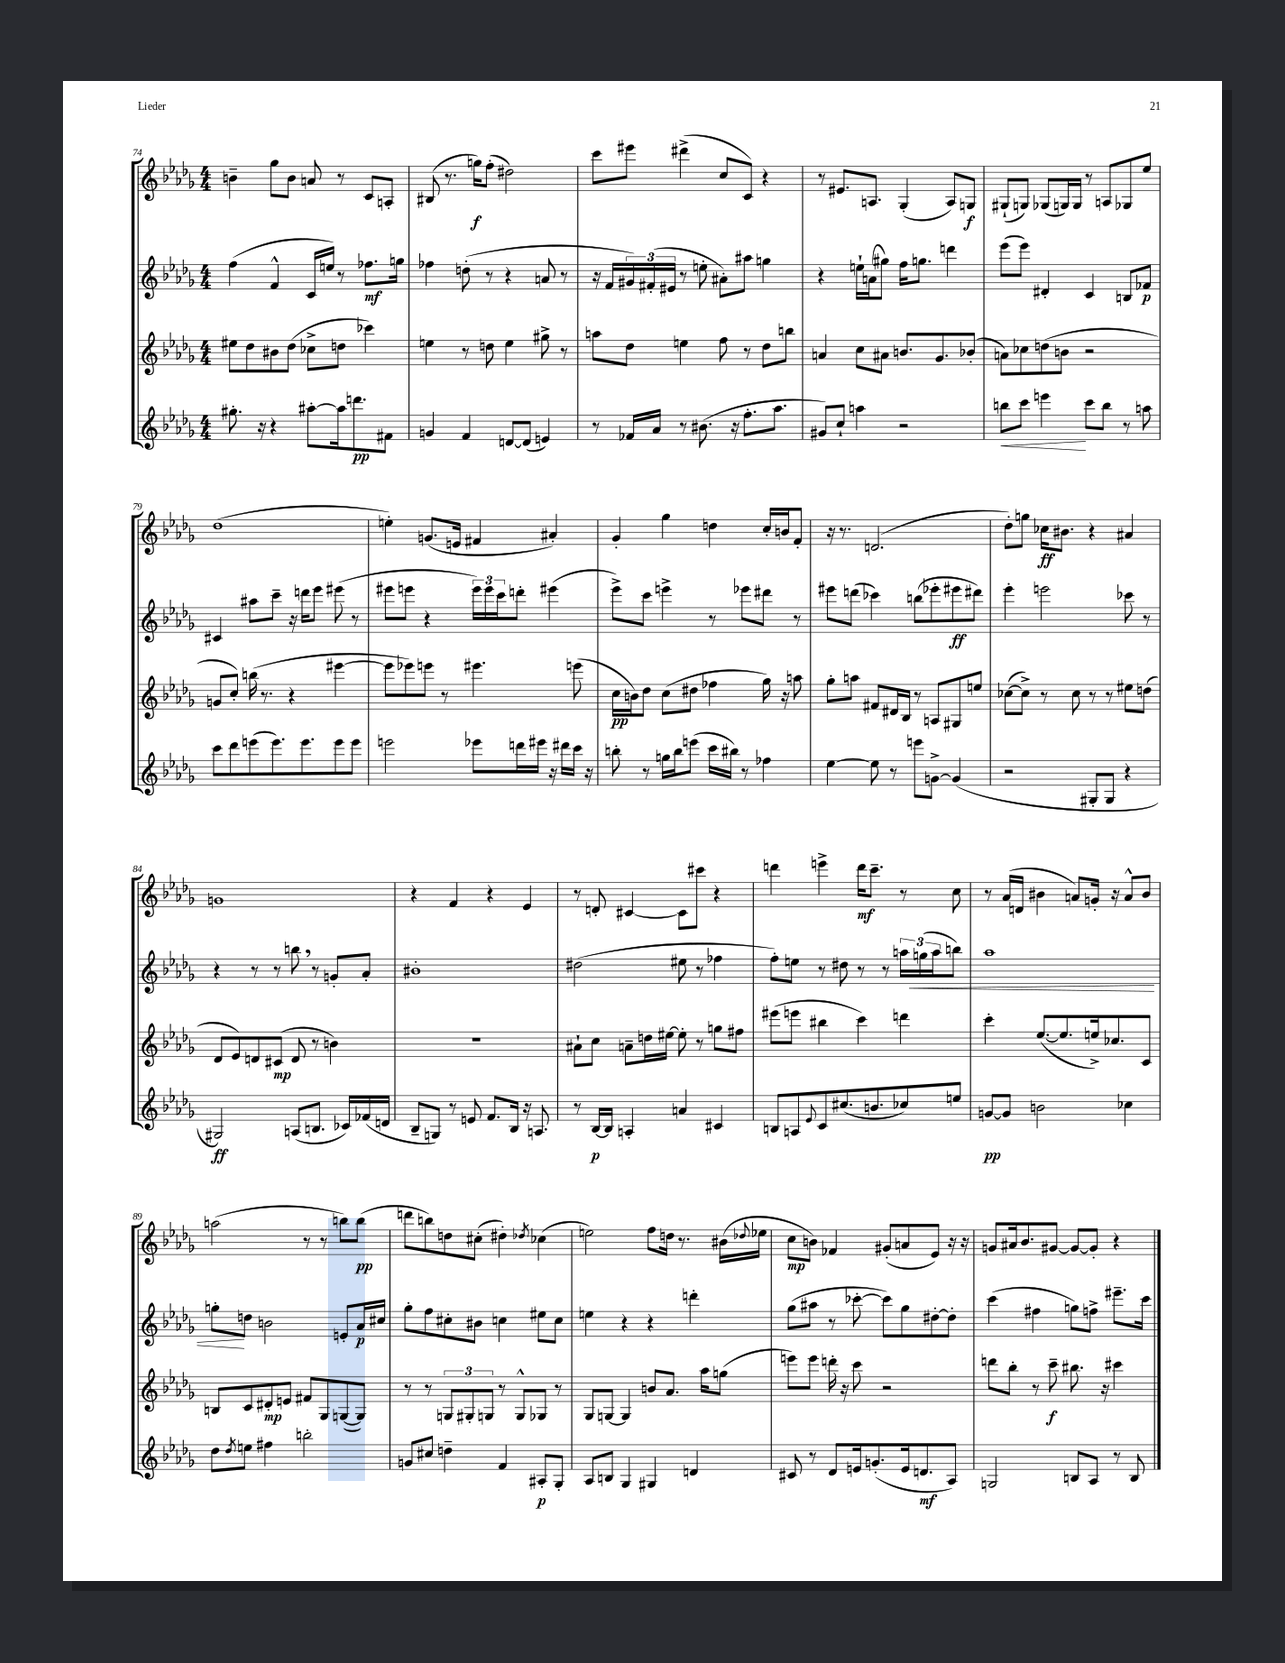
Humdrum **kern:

**kern	**dynam	**kern	**dynam	**kern	**dynam	**kern	**dynam
*part4	*part4	*part3	*part3	*part2	*part2	*part1	*part1
*staff4	*staff4	*staff3	*staff3	*staff2	*staff2	*staff1	*staff1
*clefG2	*	*clefG2	*	*clefG2	*	*clefG2	*
*k[b-e-a-d-g-]	*	*k[b-e-a-d-g-]	*	*k[b-e-a-d-g-]	*	*k[b-e-a-d-g-]	*
*M4/4	*	*M4/4	*	*M4/4	*	*M4/4	*
=74	=74	=74	=74	=74	=74	=74	=74
8.gg#X'\	.	8ee#X\L	.	(4ff\	.	4bn~\	.
.	.	8dd-\	.	.	.	.	.
16r	.	.	.	.	.	.	.
4r	.	8b#X\	.	4f^^/	.	8gg-\L	.
.	.	(8dd-\J	.	.	.	8b\J	.
[8aa#X'\L	.	8cc-X^\L	.	16c/LL	.	8an/	.
.	.	.	.	16een/JJ)	.	.	.
16aa#\k]	.	8ddn\J	.	8r	.	8r	.
8.dddn\	pp	.	.	.	.	.	.
.	.	4ccc-X\)	.	8.ff-X\L	mf	8c/L	.
8f#X\J	.	.	.	.	.	8An'/J	.
.	.	.	.	16ggn\Jk	.	.	.
=75	=75	=75	=75	=75	=75	=75	=75
4gn/	.	4een\	.	4ff-X\	.	(8B#X/	.
.	.	.	.	.	.	8.r	.
4f/	.	8r	.	(8ddn'\	.	.	.
.	.	.	.	.	.	16ggn\KL)	f
.	.	8ddn\	.	8r	.	(8ff'\J	.
[8dn/L	.	4ee\	.	4r	.	2dd#X\)	.
(8d/J]	.	.	.	.	.	.	.
4en/)	.	8gg#X^\	.	8an/	.	.	.
.	.	8r	.	8r	.	.	.
=76	=76	=76	=76	=76	=76	=76	=76
8r	.	8aan\L	.	16r	.	8ccc\L	.
.	.	.	.	16f/LL	.	.	.
16f-X/LL	.	8dd-\J	.	24g#X/)	.	8eee#X\J	.
.	.	.	.	(24f#X'/	.	.	.
16a-/JJ	.	.	.	.	.	.	.
.	.	.	.	24e#X/JJ	.	.	.
8r	.	4een\	.	8r	.	(4ddd#X^\	.
(8.b#X\	.	.	.	8een'\	.	.	.
.	.	8ff\	.	8a#X'\L)	.	8cc/L	.
16r	.	.	.	.	.	.	.
8.ff'\L	.	8r	.	8aa#X\J	.	8c/J)	.
.	.	8dd-\L	.	4ggn\	.	4r	.
8.aa-\J	.	.	.	.	.	.	.
.	.	8bbn\J	.	.	.	.	.
=77	=77	=77	=77	=77	=77	=77	=77
8g#X/L)	.	4an/	.	4r	.	8r	.
8cc`/J	.	.	.	.	.	8.e#X/L	.
4aan\	.	8cc\L	.	16een`\LL	.	.	.
.	.	.	.	(16an\J	.	8.An/J	.
.	.	8a#X\J	.	8gg#X\J)	.	.	.
2r	.	8.bn/L	.	16ff\KL	.	(4G-'/	.
.	.	.	.	8.ggn\J	.	.	.
.	.	8.g-/	.	.	.	.	.
.	.	.	.	4dddn\	.	8A/L)	.
.	.	(8b-X'/J	.	.	.	8Gn/J	f
=78	=78	=78	=78	=78	=78	=78	=78
!	!LO:HP:b	!	!	!	!	!	!
8bbn\L	<	8an\L)	.	(8eee-\L	.	(8G#X`/L	.
8ccc\J	.	8cc-X\	.	8eee-\J)	.	8Gn/J)	.
4eeen\	.	(8ddn\	.	4d#X'/	.	(8G-X/L	.
.	.	8bn\J	.	.	.	16Gn/L)	.
.	.	.	.	.	.	16G/JJ	.
8ccc\L	[	2r	.	4c/	.	8r	.
8bb\J	.	.	.	.	.	8An/L	.
8r	.	.	.	8Bn/L	.	8G-X/	.
8aan\	.	.	.	8f-X/J	p	8ee-/J	.
!!LO:LB:g=z
=79	=79	=79	=79	=79	=79	=79	=79
8ccc\L	.	8gn/L	.	4c#X/	.	(1dd-	.
8ddd-\	.	8cc'/J)	.	.	.	.	.
(8eeen\	.	(16bbn\	.	8aa#X\L	.	.	.
.	.	8.r	.	.	.	.	.
8.eee\)	.	.	.	8ccc~\J	.	.	.
.	.	4r	.	16r	.	.	.
8.eee\	.	.	.	16dddn\KL	.	.	.
.	.	.	.	8eee-\J	.	.	.
8eee\	.	[4eee#X\	.	(8eee#X\	.	.	.
8eee\J	.	.	.	8r	.	.	.
=80	=80	=80	=80	=80	=80	=80	=80
2eeen\	.	8eee#\L]	.	8eee#X\L	.	4een'\)	.
.	.	8eee-X\)	.	8eeen\J	.	.	.
.	.	8eeen\J	.	4r	.	(8.gn/L	.
.	.	8r	.	.	.	.	.
.	.	.	.	.	.	16en/Jk	.
8eee-X\L	.	4.eee#X\	.	24eee\LL)	.	4f#X/	.
.	.	.	.	24eee\	.	.	.
.	.	.	.	24ccc\J	.	.	.
16dddn\L	.	.	.	8dddn'\J	.	.	.
16eee#X\JJ	.	.	.	.	.	.	.
16r	.	.	.	(4eee#X\	.	4a#X'/)	.
16ddd#X\LL	.	.	.	.	.	.	.
16ccc\JJ	.	(8eeen\	.	.	.	.	.
16r	.	.	.	.	.	.	.
=81	=81	=81	=81	=81	=81	=81	=81
8bbn'\	.	16cc\LL	pp	8eee-^\L)	.	4g-'/	.
.	.	16bn\J)	.	.	.	.	.
8r	.	8dd-\J	.	8ccc\J	.	.	.
16ggn\LL	.	(8cc\L	.	4eeen^\	.	4gg-\	.
16bb\J	.	.	.	.	.	.	.
(8eeen\J	.	8dd#X\J	.	.	.	.	.
16ccc\LL	.	4ff-X\	.	8r	.	4ddn\	.
16bb#X\JJ)	.	.	.	.	.	.	.
8r	.	.	.	8eee-X\L	.	.	.
4ff-X\	.	16gg-\)	.	8ddd#X\J	.	16cc'/LL	.
.	.	16r	.	.	.	16bn/J	.
.	.	8aan\	.	8r	.	8f'/J	.
=82	=82	=82	=82	=82	=82	=82	=82
[4ee-\	.	8gg-'\L	.	8eee#X\L	.	16r	.
.	.	.	.	.	.	8.r	.
.	.	8aan\J	.	(8dddn\J	.	.	.
8ee-\]	.	8f#X/L	.	4ccc-X\)	.	(2.dn/	.
8r	.	16d#X/L	.	.	.	.	.
.	.	16B-/JJ	.	.	.	.	.
8eeen\L	.	8r	.	(8bbn\L	.	.	.
[8gn^\J	.	8An/L	.	8eee-X'\	.	.	.
(4g/]	.	8G#X/	.	8eee#X\	ff	.	.
.	.	8een/J	.	8ddd#X\J)	.	.	.
=83	=83	=83	=83	=83	=83	=83	=83
2r	.	([8cc-X\L	.	4eee-'\	.	8dd-'\L)	.
.	.	8cc-^\J])	.	.	.	8ggn\J	.
.	.	8r	.	2eeen\	.	16cc-X\KL	ff
.	.	.	.	.	.	8.b#X\J	.
.	.	8cc-\	.	.	.	.	.
8G#X'/L	.	8r	.	.	.	4r	.
8G#/J	.	8r	.	.	.	.	.
4r	.	8ee#X\L	.	8ccc-X\	.	4a#X/	.
.	.	(8ddn\J	.	8r	.	.	.
!!LO:LB:g=z
=84	=84	=84	=84	=84	=84	=84	=84
2G#X/)	ff	8d-/L	.	4r	.	1gn	.
.	.	8e-/)	.	.	.	.	.
.	.	8dn/	.	8r	.	.	.
.	.	(8c#X/J	mp	8r	.	.	.
(8An/L	.	8d/	.	8bbn,\	.	.	.
8.Bn/J	.	8r	.	8r	.	.	.
.	.	4bn\)	.	8gn'/L	.	.	.
16c-X/LL)	.	.	.	.	.	.	.
(16f-X/	.	.	.	8a-'/J	.	.	.
16dn/JJ	.	.	.	.	.	.	.
=85	=85	=85	=85	=85	=85	=85	=85
8B-~/L	.	1r	.	1b#X'	.	4r	.
8Gn/J)	.	.	.	.	.	.	.
8r	.	.	.	.	.	4f/	.
8en/	.	.	.	.	.	.	.
8.f/L	.	.	.	.	.	4r	.
16B-/Jk	.	.	.	.	.	.	.
16r	.	.	.	.	.	4e-/	.
8.An/	.	.	.	.	.	.	.
=86	=86	=86	=86	=86	=86	=86	=86
8r	.	8a#X`\L	.	(2dd#X\	.	8r	.
[16B-/LL	p	8cc\J	.	.	.	8dn'/	.
16B-/JJ]	.	.	.	.	.	.	.
4An'/	.	8an~\L	.	.	.	[4c#X/	.
.	.	16ddn\L	.	.	.	.	.
.	.	[16ee#X\JJ	.	.	.	.	.
4an/	.	8ee#'\]	.	8ee#X\	.	8c#\L]	.
.	.	8r	.	8r	.	8ccc#X\J	.
4c#X/	.	8ggn\L	.	4ff-X\	.	4r	.
.	.	8ff#X\J	.	.	.	.	.
=87	=87	=87	=87	=87	=87	=87	=87
8Bn/L	.	(8eee#X\L	.	8ff'\L)	.	4dddn\	.
8An/	.	8eeen\J	.	8een\J	.	.	.
8qqe-/	.	.	.	.	.	.	.
8c/	.	4bb#X\	.	8r	.	4eeen^\	.
(8.cc#X/	.	.	.	8dd#X\	.	.	.
.	.	4ccc\)	.	8r	.	16ddd\KL	mf
8.bn/	.	.	.	.	.	8.ccc~\J	.
.	.	.	.	8r	.	.	.
8cc-X/)	.	4dddn\	.	24aan\LL	.	8r	.
!	!	!	!	!	!LO:HP:b	!	!
.	.	.	.	(24ggn\	<	.	.
.	.	.	.	24aa\J	.	.	.
8een/J	.	.	.	8bbn\J)	.	8cc\	.
=88	=88	=88	=88	=88	=88	=88	=88
[8gn/L	pp	4ccc'\	.	1aa-	.	8r	.
8g/J]	.	.	.	.	.	(16a-/LL	.
.	.	.	.	.	.	16dn/JJ	.
2bn\	.	([8.ee-/L	.	.	.	4b#X\	.
.	.	8.ee-/]	.	.	.	.	.
.	.	.	.	.	.	8an/L)	.
.	.	16een^/k)	.	.	.	16gn'/Jk	.
.	.	8.cc-X/	.	.	.	16r	.
4cc-X\	.	.	.	.	.	8a^^/L	.
.	.	8c/J	.	.	.	8b#/J	.
!!LO:LB:g=z
=89	=89	=89	=89	=89	=89	=89	=89
8dd-\L	.	8Bn/L	.	8ggn'\L	.	(2aan\	.
8qdd-/	.	.	.	.	.	.	.
8een\J	.	8c/	.	8ddn\J	[	.	.
4ff#X\	.	8d#X'/	mp	2bn\	.	.	.
.	.	8en/J	.	.	.	.	.
2bbn'\	.	8f#X/L	.	.	.	8r	.
.	.	8G-/	.	.	.	8r	.
.	.	([8Gn/	.	8en'/L	.	8bbn\L)	.
.	.	8G/J])	.	16a-/L	p	(8bb\J	pp
.	.	.	.	16cc#X/JJ	.	.	.
=90	=90	=90	=90	=90	=90	=90	=90
8gn/L	.	8r	.	8gg-'\L	.	8dddn\L	.
8cc#X/J	.	8r	.	8ff\	.	8bbn\)	.
4ddn~\	.	12Gn/L	.	8cc#X'\	.	8ddn\	.
.	.	12G#X'/	.	.	.	.	.
.	.	.	.	8b#X\J	.	(8cc#X'\J	.
.	.	12Gn/J	.	.	.	.	.
4f/	.	8r	.	4ccn\	.	4dd#X'\)	.
.	.	8G^^/L	.	.	.	.	.
.	.	.	.	.	.	8qdd-X/	.
8A#X'/L	p	8G-X/J	.	8ee#X\L	.	(4cc-X\	.
8G-'/J	.	8r	.	8cc\J	.	.	.
=91	=91	=91	=91	=91	=91	=91	=91
8A-/L	.	8G-/L	.	4een\	.	2een\)	.
8Bn/J	.	[8Gn/J	.	.	.	.	.
4G-/	.	4G/]	.	4r	.	.	.
4G#X/	.	8bn/L	.	4r	.	8ff\L	.
.	.	8.a-/J	.	.	.	16ddn\Jk	.
.	.	.	.	.	.	8.r	.
4dn/	.	.	.	4dddn'\	.	.	.
.	.	16aa-\KL	.	.	.	.	.
.	.	(8ggn\J	.	.	.	(16b#X\LL	.
.	.	.	.	.	.	8qqdd-X/	.
.	.	.	.	.	.	16ee-X\JJ	.
=92	=92	=92	=92	=92	=92	=92	=92
8c#X/	.	8eeen\L)	.	(8gg-\L	.	8cc\L	mp
8r	.	8eee\J	.	8aa#X\J	.	8bn\J)	.
8d-/L	.	16dddn'\	.	8r	.	4f-X/	.
.	.	16r	.	.	.	.	.
16en/k	.	8ccc\	.	[8ccc-X'\	.	.	.
(8.gn'/	.	.	.	.	.	.	.
.	.	2r	.	8ccc-\L])	.	(8g#X'/L	.
16e/k	.	.	.	8gg-\	.	8an/	.
8.dn/	mf	.	.	.	.	.	.
.	.	.	.	[8dd#X'\	.	8e-/J)	.
8A-/J)	.	.	.	8dd#'\J]	.	16r	.
.	.	.	.	.	.	16r	.
=93	=93	=93	=93	=93	=93	=93	=93
2Gn/	.	8dddn\L	.	(4ccc\	.	8gn/L	.
.	.	8bb-'\J	.	.	.	16a#X/k	.
.	.	.	.	.	.	8.b-/	.
.	.	8r	.	4ff#X\	.	.	.
.	.	8ccc~\	f	.	.	[8g#X/J	.
8Bn/L	.	8.bb#X\	.	8ggn\L)	.	8g#/L_	.
8A-/J	.	.	.	8ffn^\J	.	8g#'/J]	.
.	.	16r	.	.	.	.	.
8r	.	4ccc#X\	.	8.eee#X~\L	.	4r	.
8B/	.	.	.	.	.	.	.
.	.	.	.	16ccc\Jk	.	.	.
==	==	==	==	==	==	==	==
*-	*-	*-	*-	*-	*-	*-	*-
